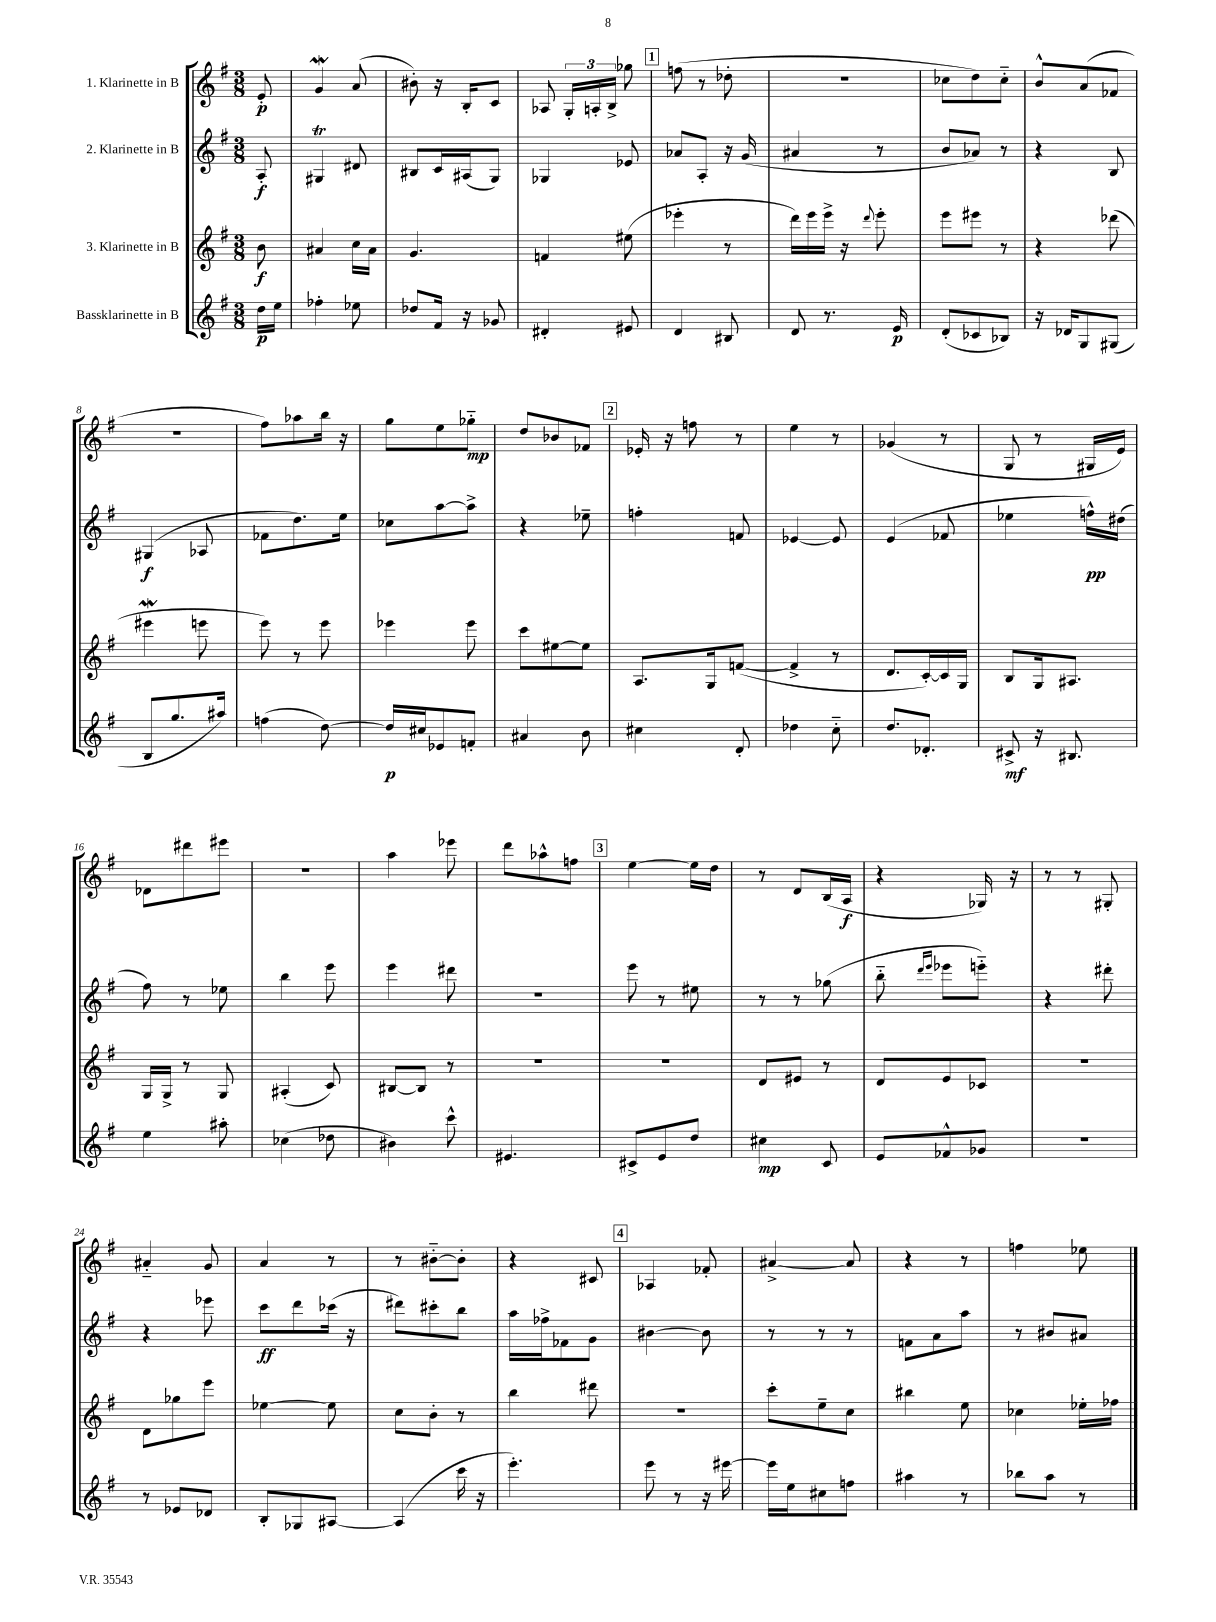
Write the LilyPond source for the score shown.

<<
\new StaffGroup <<
\new Staff = "s0" \with { instrumentName = "1. Klarinette in B" } {
    \clef treble \key g \major \numericTimeSignature \time 3/8 \partial 8
    \autoBeamOff e'8-.\p |
    g'4\mordent a'8( |
    bis'8-.) r16 b16[-. c'8] |
    aes8 \tuplet 3/2 { g16[-. a16-. b16]-> } ges''8 |
    \mark \markup { \box "1" } f''8( r8 des''8-. |
    R4. |
    ces''8[ d''8) ces''8]-_ |
    b'8[-^ a'8( fes'8] |
    R4. |
    fis''8[) aes''8 b''16] r16 |
    g''8[ e''8 ges''8]-_\mp |
    d''8[ bes'8 fes'8] |
    \mark \markup { \box "2" } ees'16-. r16 f''8 r8 |
    e''4 r8 |
    ges'4( r8 |
    g8 r8 gis16[ e'16]) |
    des'8[ dis'''8 eis'''8] |
    r4. |
    a''4 ees'''8 |
    d'''8[ aes''8-^ f''8] |
    \mark \markup { \box "3" } e''4~ e''16[ d''16] |
    r8 d'8[ b16( a16]\f |
    r4 ges16) r16 |
    r8 r8 gis8-. |
    ais'4-_ g'8 |
    a'4 r8 |
    r8 bis'8[~-_ bis'8]-. |
    r4 cis'8 |
    \mark \markup { \box "4" } aes4 fes'8-. |
    ais'4~-> ais'8 |
    r4 r8 |
    f''4 ees''8 \bar "|." |
}
\new Staff = "s1" \with { instrumentName = "2. Klarinette in B" } {
    \clef treble \key g \major \numericTimeSignature \time 3/8 \partial 8
    \autoBeamOff a8-.\f |
    gis4\trill dis'8 |
    bis8[ c'16 ais16( g8]) |
    ges4 ees'8 |
    \mark \markup { \box "1" } aes'8[ a8]-. r16 g'16( |
    ais'4 r8 |
    b'8[ aes'8]) r8 |
    r4 b8 |
    gis4\f( aes8 |
    fes'8[ d''8.) e''16] |
    ces''8[ a''8~ a''8]-> |
    r4 ees''8-- |
    \mark \markup { \box "2" } f''4-. f'8 |
    ees'4~ ees'8 |
    e'4( fes'8 |
    ees''4 f''16[-^\pp) dis''16]( |
    fis''8) r8 ees''8 |
    b''4 e'''8 |
    e'''4 dis'''8 |
    R4. |
    \mark \markup { \box "3" } e'''8 r8 eis''8 |
    r8 r8 ges''8( |
    b''8-_ \grace { d'''16[ e'''16] } ees'''8[ e'''8]-_) |
    r4 dis'''8-. |
    r4 ees'''8 |
    c'''8[\ff d'''8 ces'''16]( r16 |
    dis'''8[) cis'''8-. b''8] |
    a''16[ fes''16-> fes'8 g'8] |
    \mark \markup { \box "4" } bis'4~ bis'8 |
    r8 r8 r8 |
    f'8[ a'8 a''8] |
    r8 bis'8[ ais'8] \bar "|." |
}
\new Staff = "s2" \with { instrumentName = "3. Klarinette in B" } {
    \clef treble \key g \major \numericTimeSignature \time 3/8 \partial 8
    \autoBeamOff b'8\f |
    ais'4 c''16[ ais'16] |
    g'4. |
    f'4 eis''8( |
    \mark \markup { \box "1" } ees'''4-. r8 |
    d'''16[) e'''16 e'''16]-> r16 \appoggiatura { d'''8 } e'''8-. |
    e'''8[ eis'''8] r8 |
    r4 des'''8( |
    eis'''4\mordent e'''8 |
    e'''8) r8 e'''8 |
    ees'''4 ees'''8 |
    c'''8[ eis''8~ eis''8] |
    \mark \markup { \box "2" } a8.[ g16 f'8]~( |
    f'4-> r8 |
    d'8.[ c'16~-.) c'16 g16] |
    b8[ g16 ais8.] |
    g16[ g16]-> r8 g8 |
    ais4-.( c'8) |
    bis8[~ bis8] r8 |
    R4. |
    \mark \markup { \box "3" } R4. |
    d'8[ eis'8] r8 |
    d'8[ e'8 ces'8] |
    r4. |
    d'8[ ges''8 e'''8] |
    ees''4~ ees''8 |
    c''8[ b'8]-. r8 |
    b''4 dis'''8 |
    \mark \markup { \box "4" } R4. |
    c'''8[-. e''8-- c''8] |
    bis''4 e''8 |
    ces''4 ees''16[-. fes''16] \bar "|." |
}
\new Staff = "s3" \with { instrumentName = "Bassklarinette in B" } {
    \clef treble \key g \major \numericTimeSignature \time 3/8 \partial 8
    \autoBeamOff d''16[\p e''16] |
    fes''4-. ees''8 |
    des''8[ fis'16] r16 ges'8 |
    dis'4-. eis'8 |
    \mark \markup { \box "1" } d'4 bis8 |
    d'8 r8. e'16\p |
    d'8[-.( ces'8 bes8]) |
    r16 des'16[ g8 gis8]( |
    b8[ g''8. ais''16]) |
    f''4( d''8~) |
    d''16[\p cis''16 ees'8 f'8]-. |
    ais'4 b'8 |
    \mark \markup { \box "2" } cis''4 d'8-. |
    des''4 c''8-_ |
    d''8.[ des'8.]-. |
    cis'8->\mf r16 bis8. |
    e''4 ais''8-. |
    ces''4( des''8 |
    bis'4) c'''8-^ |
    eis'4. |
    \mark \markup { \box "3" } cis'8[-> e'8 d''8] |
    cis''4\mp c'8 |
    e'8[ fes'8-^ ges'8] |
    R4. |
    r8 ees'8[ des'8] |
    b8[-. ges8 ais8]~ |
    ais4( c'''16 r16 |
    e'''4.-.) |
    \mark \markup { \box "4" } e'''8 r8 r16 eis'''16~ |
    eis'''16[ e''16 cis''8 f''8] |
    ais''4 r8 |
    bes''8[ a''8] r8 \bar "|." |
}
>>
>>
